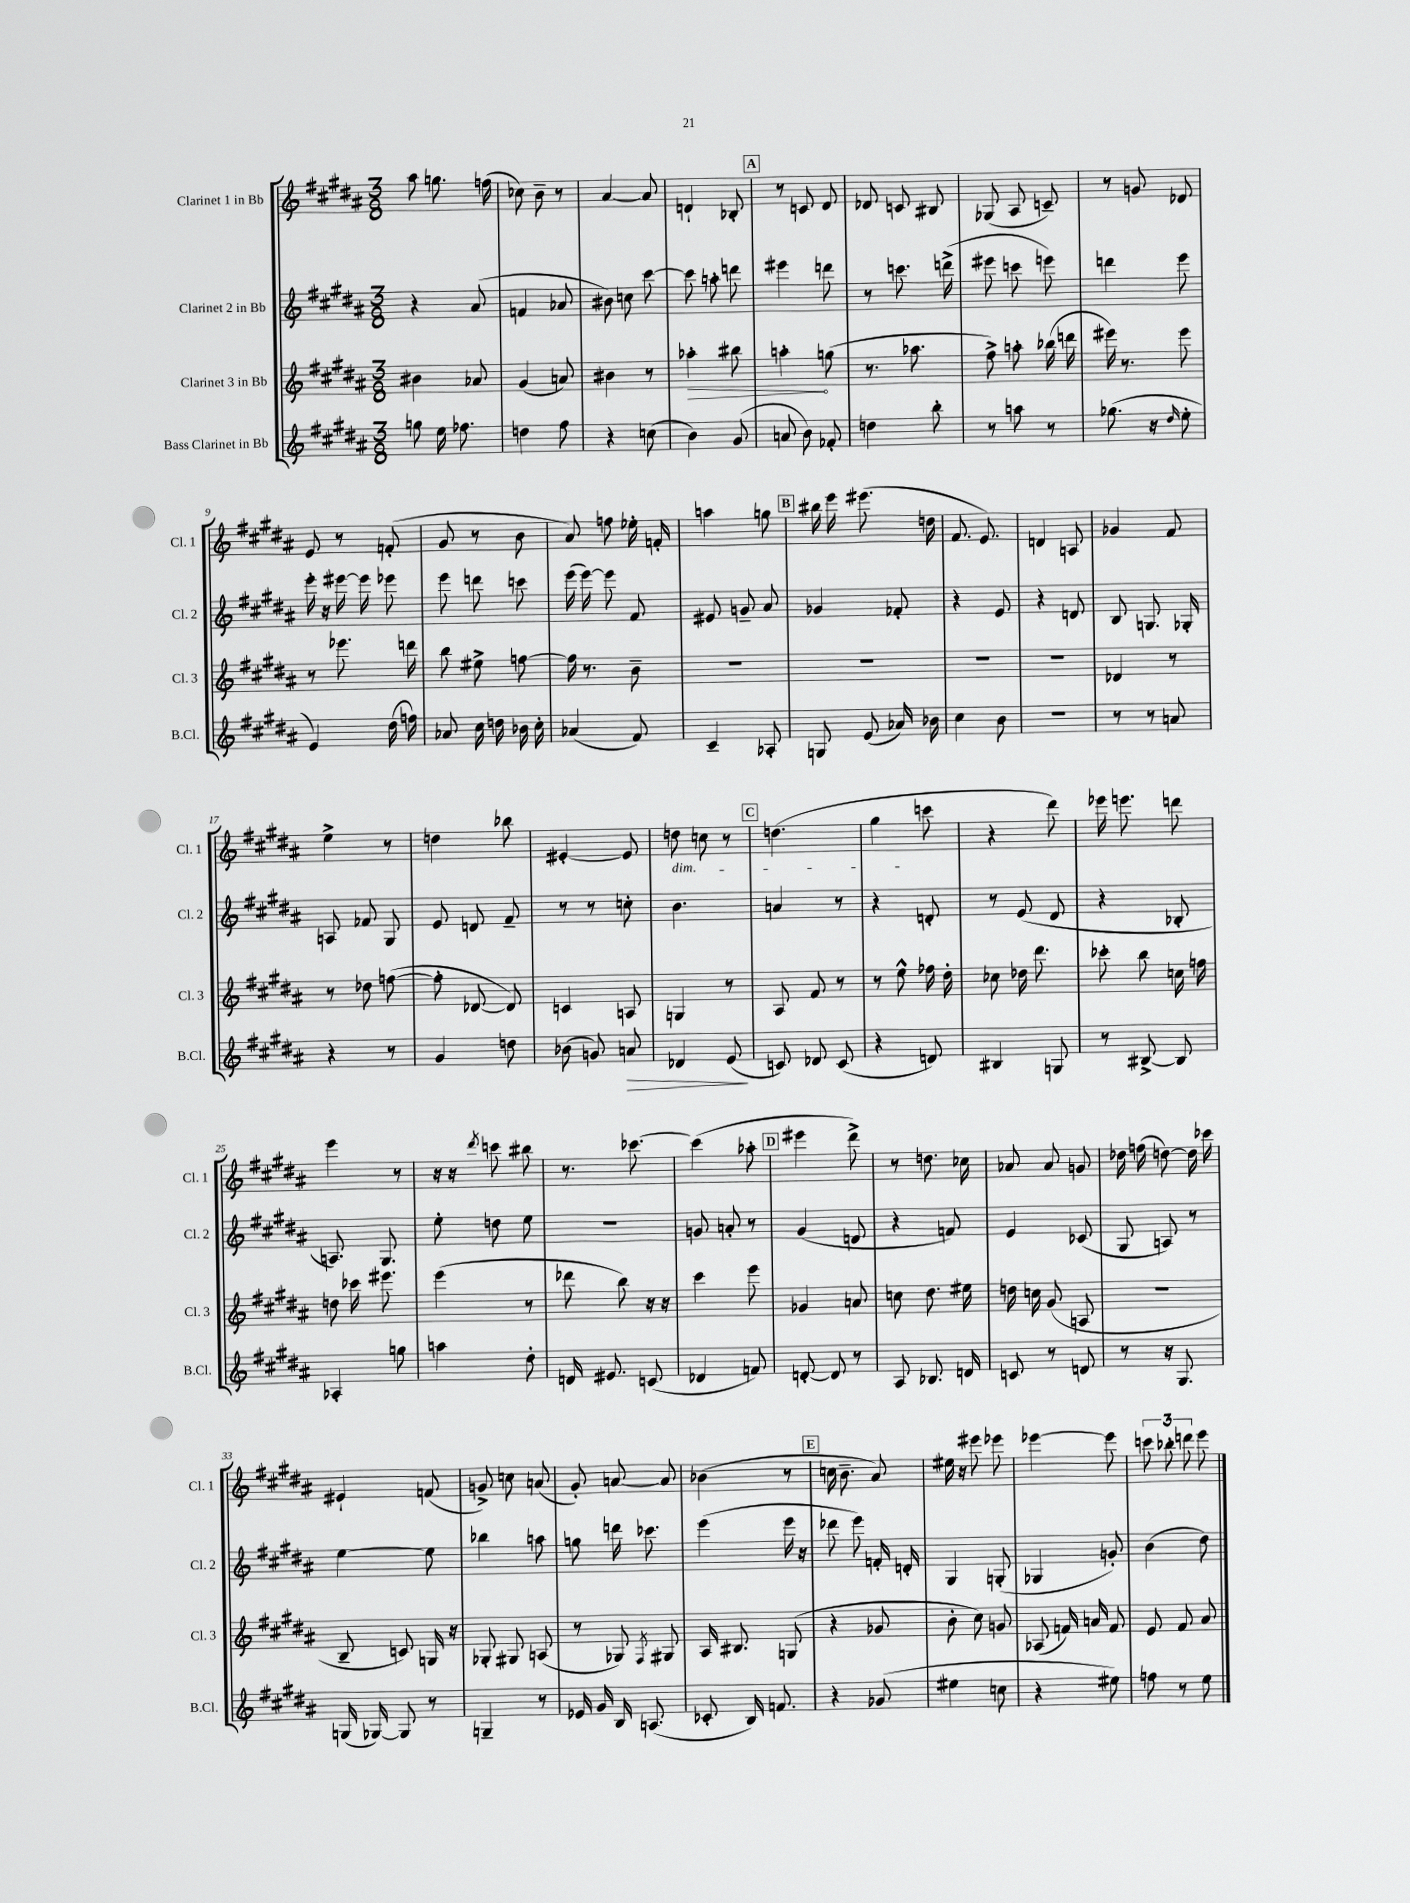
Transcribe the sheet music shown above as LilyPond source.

<<
\new StaffGroup <<
\new Staff = "s0" \with { instrumentName = "Clarinet 1 in Bb" shortInstrumentName = "Cl. 1" } {
    \clef treble \key b \major \numericTimeSignature \time 3/8
    \autoBeamOff ais''8 g''8. f''16( |
    ces''8) b'8-- r8 |
    ais'4~ ais'8 |
    d'4-! bes8-. |
    \mark \markup { \box "A" } r8 c'8 dis'8 |
    des'8 c'8 bis8 |
    ges8( ais8 c'8--) |
    r8 g'8 des'8 |
    e'8 r8 f'8-.( |
    gis'8 r8 b'8 |
    ais'8) f''8 ees''16-. f'16-. |
    a''4 g''8 |
    \mark \markup { \box "B" } bis''16 e'''16 eis'''8.( d''16 |
    fis'8. e'8.) |
    d'4 a8 |
    ges'4 fis'8 |
    e''4-> r8 |
    d''4 bes''8 |
    eis'4~-. eis'8 |
    d''8\dim c''8 r8 |
    \mark \markup { \box "C" } d''4.( |
    gis''4\! c'''8 |
    r4 dis'''8) |
    ees'''16 e'''8. d'''8 |
    e'''4 r8 |
    r16 r16 \acciaccatura { dis'''8 } c'''8 bis''8 |
    r8. ces'''8.~ |
    ces'''4( aes''8-. |
    \mark \markup { \box "D" } eis'''4 dis'''8->) |
    r8 d''8. ces''16 |
    aes'8 aes'8 g'8 |
    des''16 f''16( d''8~) d''16 ces'''16 |
    eis'4-! f'8( |
    g'8->) c''8 a'8( |
    gis'8-.) a'8~ a'8 |
    bes'4( r8 |
    \mark \markup { \box "E" } c''16 b'8.-- ais'8) |
    eis''16 r16 eis'''8 ees'''8 |
    ees'''4~ ees'''8 |
    \tuplet 3/2 { c'''8 bes''8-. d'''8 } e'''8 \bar "|." |
}
\new Staff = "s1" \with { instrumentName = "Clarinet 2 in Bb" shortInstrumentName = "Cl. 2" } {
    \clef treble \key b \major \numericTimeSignature \time 3/8
    \autoBeamOff r4 ais'8( |
    f'4 aes'8 |
    bis'8) c''8 cis'''8~ |
    cis'''8 a''8-. d'''8 |
    \mark \markup { \box "A" } eis'''4 d'''8 |
    r8 c'''8. d'''16->( |
    eis'''8 c'''8 e'''8) |
    d'''4 e'''8 |
    e'''16-. r16 eis'''16~ eis'''16 ees'''8 |
    e'''8 d'''8 c'''8 |
    e'''16( e'''16~) e'''8 fis'8 |
    eis'8 g'8-- ais'8 |
    \mark \markup { \box "B" } ges'4 fes'8-. |
    r4 e'8 |
    r4 d'8 |
    b8 g8. ges16-. |
    a8 fes'8 gis8 |
    e'8 d'8 fis'8-- |
    r8 r8 c''8-. |
    b'4. |
    \mark \markup { \box "C" } a'4 r8 |
    r4 d'8-. |
    r8 e'8( dis'8 |
    r4 bes8-. |
    a8.) gis8. |
    e''8-. d''8 e''8 |
    R4. |
    g'8 a'8-. r8 |
    \mark \markup { \box "D" } gis'4( d'8 |
    r4 f'8) |
    e'4 ces'8( |
    gis8 a8) r8 |
    e''4~ e''8 |
    bes''4 a''8 |
    g''8 d'''16 ces'''8. |
    e'''4( e'''16 r16 |
    \mark \markup { \box "E" } des'''8 e'''8) f'16-. d'16-. |
    gis4 g8-.( |
    ges4 g'8-.) |
    b'4( dis''8) \bar "|." |
}
\new Staff = "s2" \with { instrumentName = "Clarinet 3 in Bb" shortInstrumentName = "Cl. 3" } {
    \clef treble \key b \major \numericTimeSignature \time 3/8
    \autoBeamOff bis'4 aes'8 |
    gis'4( a'8) |
    bis'4 r8 |
    \once \override Hairpin.circled-tip = ##t aes''4-.\> bis''8 |
    \mark \markup { \box "A" } a''4-.\! g''8( |
    r8. aes''8. |
    fis''8->) a''8-. bes''16( d'''16 |
    eis'''16) r8. eis'''8 |
    r8 ees'''8. d'''16 |
    b''8 eis''8-> f''8~ |
    f''16 r8. b'8-- |
    R4. |
    \mark \markup { \box "B" } R4. |
    R4. |
    R4. |
    des'4 r8 |
    r8 des''8 f''8~( |
    f''8-. des'8~ des'8) |
    c'4 a8 |
    g4 r8 |
    \mark \markup { \box "C" } ais8 fis'8 r8 |
    r8 e''8-^ fes''16 dis''16-. |
    ces''8 des''16 dis'''8. |
    ces'''8-. b''8 c''16 f''16 |
    d''8 ces'''16 eis'''8. |
    e'''4( r8 |
    des'''8 b''8) r16 r16 |
    cis'''4 e'''8 |
    \mark \markup { \box "D" } ges'4 a'8 |
    c''8 dis''8. eis''16 |
    d''16 c''16 gis'8( a8 |
    R4. |
    b8-- c'8) g16 r16 |
    ges8-. gis8 a8( |
    r8 ges8) \acciaccatura { fis8 } gis8 |
    ais16 bis8. g8( |
    \mark \markup { \box "E" } r4 ges'8 |
    b'8-. cis''8) g'8 |
    aes8( f'16) a'16 f'8 |
    e'8 fis'8 ais'8 \bar "|." |
}
\new Staff = "s3" \with { instrumentName = "Bass Clarinet in Bb" shortInstrumentName = "B.Cl." } {
    \clef treble \key b \major \numericTimeSignature \time 3/8
    \autoBeamOff g''8 e''16 fes''8. |
    d''4 fis''8 |
    r4 c''8( |
    b'4) gis'8( |
    \mark \markup { \box "A" } a'8 b'8) fes'8-. |
    d''4 b''8-. |
    r8 a''8 r8 |
    ges''8.( r16 \grace { dis''16 } e''8-. |
    e'4) dis''16( f''16) |
    aes'8 cis''16 d''16 bes'16 cis''16-. |
    aes'4( fis'8) |
    cis'4-- aes8-. |
    \mark \markup { \box "B" } g8 e'8( aes'16) bes'16 |
    cis''4 b'8 |
    R4. |
    r8 r8 a'8 |
    r4 r8 |
    gis'4 d''8 |
    bes'8( g'8) a'8\> |
    des'4 e'8\!( |
    \mark \markup { \box "C" } c'8) des'8 c'8( |
    r4 d'8) |
    bis4 g8 |
    r8 bis8~-> bis8 |
    aes4-. g''8 |
    a''4 dis''8-. |
    d'16 eis'8. c'8( |
    des'4 f'8) |
    \mark \markup { \box "D" } d'8~-. d'8 r8 |
    ais8 bes8. d'16 |
    c'8 r8 d'8 |
    r8 r16 gis8. |
    g16( ges16~) ges8 r8 |
    g4-- r8 |
    ees'16 gis'16 b16 a8.( |
    ces'8-. b16) f'8. |
    \mark \markup { \box "E" } r4 ges'8( |
    eis''4 c''8 |
    r4 eis''8) |
    f''8 r8 e''8 \bar "|." |
}
>>
>>
